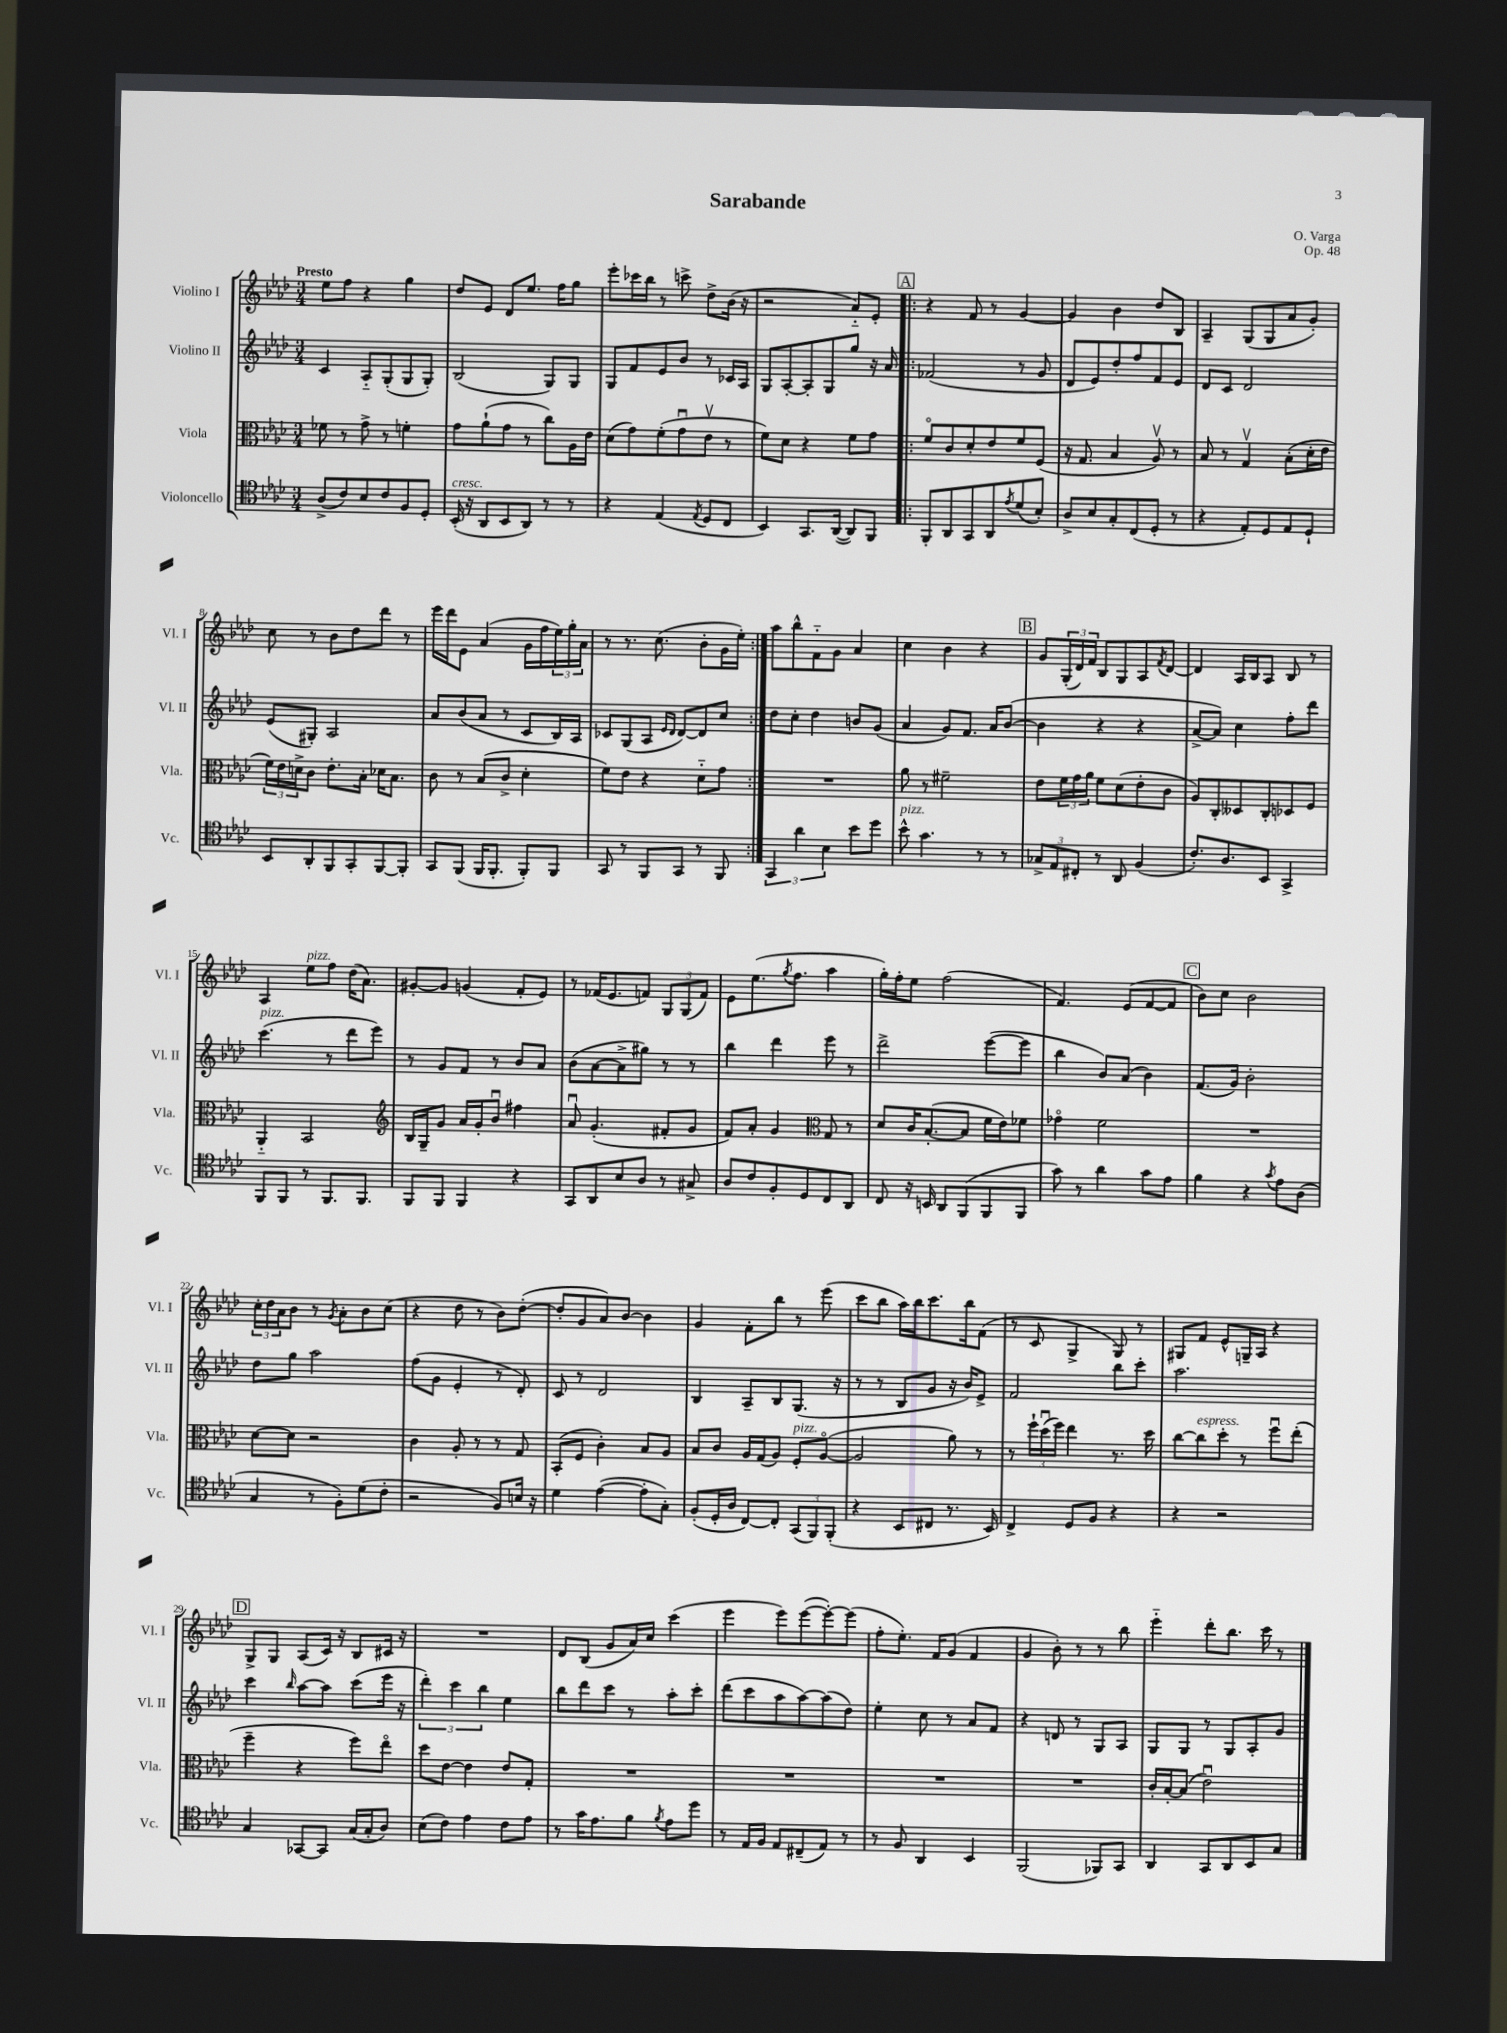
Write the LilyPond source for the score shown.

\header { title = "Sarabande" composer = "O. Varga" opus = "Op. 48" }
<<
\new StaffGroup <<
\new Staff = "s0" \with { instrumentName = "Violino I" shortInstrumentName = "Vl. I" } {
    \clef treble \key aes \major \numericTimeSignature \time 3/4 \tempo "Presto"
    ees''8 f''8 r4 g''4 |
    des''8 ees'8 des'8 ees''8. f''16 g''8 |
    ees'''8-. ces'''16 bes''16 r8 c'''8-> des''8-> bes'16( r16 |
    r2 aes'8-_) ees'8-. |
    \repeat volta 2 { \mark \markup { \box "A" } r4 f'8 r8 g'4~ |
    g'4 bes'4 des''8 bes8 |
    aes4-- g8( g8 aes'8 g'8-.) |
    c''8 r8 bes'8 des''8 des'''8 r8 |
    ees'''16 des'''16 ees'8 aes'4( g'16 f''16 \tuplet 3/2 { ees''16) g''16-. aes'16 } |
    r8 r8. c''8.( bes'8-. g'16 ees''16-.) | }
    aes''8 bes''8-^ f'8-_ g'8 aes'4 |
    c''4 bes'4 r4 |
    \mark \markup { \box "B" } g'8 \tuplet 3/2 { g16-.( des'16) f'16 } bes8 g8 aes8 \acciaccatura { f'8 } des'8~ |
    des'4 aes16 bes16 aes8 bes8 r8 |
    aes4 ees''8^\markup { \italic "pizz." } f''8 des''16( aes'8.) |
    gis'8~-. gis'8 g'4( f'8-. ees'8) |
    r8 fes'16( ees'8. f'8) \tuplet 3/2 { g8 g8( f'8) } |
    ees'8 ees''8.( \acciaccatura { g''8 } f''8. aes''4 |
    g''16-.) f''16-. ees''8 f''2( |
    f'4.) ees'8( f'8~ f'8 |
    \mark \markup { \box "C" } bes'8) c''8 bes'2 |
    \tuplet 3/2 { c''16-. des''16 aes'16 } bes'8 r8 \acciaccatura { g'8 } aes'8-. bes'8 c''8( |
    r4 des''8 r8 bes'8) des''8~-.( |
    des''8-. g'8 aes'8) bes'8~ bes'4 |
    g'4 f'8-. bes''8 r8 ees'''8( |
    c'''8 bes''8 aes''16) bes''16 c'''8. bes''16 f'8( |
    r8 c'8 g4-> g8) r8 |
    gis8 f'8 ees'8-^ g16-- aes16 r4 |
    \mark \markup { \box "D" } g8-> g8 aes8( c'16) r16 bes8 cis'16 r16 |
    R2. |
    des'8 bes8( g'8 aes'16) c''16 c'''4( |
    ees'''4 ees'''8) ees'''8~( ees'''8~-.) ees'''8( |
    f''8-. ees''8.-.) f'16 g'8( f'4 |
    g'4 bes'8-.) r8 r8 bes''8 |
    ees'''4-_ des'''8-. bes''8. c'''16 r8 \bar "|." |
}
\new Staff = "s1" \with { instrumentName = "Violino II" shortInstrumentName = "Vl. II" } {
    \clef treble \key aes \major \numericTimeSignature \time 3/4
    c'4 aes8-_ g8-.( g8 g8-.) |
    bes2( g8) g8 |
    g8 f'8 ees'8 bes'8 r8 ces'16 aes16 |
    g8 aes8~-. aes8-. g8 g''8 r16 aes'16 |
    \repeat volta 2 { \mark \markup { \box "A" } fes'2( r8 g'8 |
    des'8 ees'8) des''8-. f''8 f'8 ees'8 |
    des'8 c'8 des'2 |
    ees'8( gis8-.) aes2 |
    aes'8 bes'8( aes'8 r8 c'8 bes16) aes16 |
    ces'8 g8( aes8 \grace { ees'16 des'16 } des'8~) des'8 c''8 | }
    des''8 c''8-. des''4 b'8 g'8( |
    aes'4 g'8) f'8. aes'16 bes'8~( |
    \mark \markup { \box "B" } bes'4 r4 r4 |
    aes'8~-> aes'8) c''4 f''8-. des'''8 |
    c'''4.^\markup { \italic "pizz." }( r8 des'''8 ees'''8) |
    r8 g'8 f'8 r8 bes'8 aes'8 |
    bes'8( aes'8~ aes'8-> gis''8) r8 r8 |
    bes''4 des'''4 ees'''8 r8 |
    des'''2-> ees'''8~( ees'''8 |
    bes''4 bes'8) aes'8( bes'4) |
    \mark \markup { \box "C" } f'8.( g'16) bes'2-. |
    des''8 g''8 aes''2 |
    f''8( g'8 ees'4-. r8 des'8-.) |
    c'8 r8 des'2 |
    bes4 aes8-- bes8 g8.( r16 |
    r8 r8 bes8 g'8 r16 bes'16) ees'8-> |
    f'2 bes''8 c'''8-. |
    aes''2. |
    \mark \markup { \box "D" } c'''4 \grace { bes''16 } aes''8~ aes''8 c'''8( ees'''16 r16 |
    \tuplet 3/2 { des'''4-.) c'''4 bes''4 } ees''4 |
    bes''8 des'''8 c'''8 r8 aes''8-. c'''8-. |
    des'''8( c'''8 aes''8 aes''8~) aes''8( des''8) |
    ees''4-. c''8 r8 aes'8 f'8 |
    r4 d'8 r8 g8 aes8 |
    g8 g8 r8 g8 aes8-. g'8 \bar "|." |
}
\new Staff = "s2" \with { instrumentName = "Viola" shortInstrumentName = "Vla." } {
    \clef alto \key aes \major \numericTimeSignature \time 3/4
    fes'8 r8 g'8-> r8 f'4-. |
    g'8 aes'8-!( g'8 r8 c''8) aes16 ees'16 |
    des'8( g'8) f'8-.( g'8\downbow ees'8\upbow r8 |
    f'8) des'8 r4 f'8 g'8 |
    \repeat volta 2 { \mark \markup { \box "A" } f'8\flageolet c'8 des'8-. ees'8 f'8 f8( |
    r16 g8. bes4 aes8\upbow) r8 |
    bes8 r8 g4\upbow bes8-.( des'16-. ees'16 |
    \tuplet 3/2 { f'16) ees'16 d'16-> } c'8 ees'8.-. bes16-. des'16 bes8. |
    c'8 r8 bes8( c'8-> des'4-. |
    f'8) ees'8 r4 des'8-_ g'8 | }
    R2. |
    aes'8 r8 fis'2-- |
    \mark \markup { \box "B" } ees'8 \tuplet 3/2 { f'16 g'16 aes'16 } f'8 des'8( ees'8-. c'8 |
    aes8) c8-. deses8 c8-. des8 f8 |
    aes,4-_ bes,2 |
    \clef treble bes16 g16-- g'8 aes'16 g'16-. bes'8\downbow fis''4 |
    aes'8\downbow g'4.-.( fis'8-. g'8 |
    f'8) aes'8-. g'4 \clef alto g8 r8 |
    des'8 c'16 bes8.~-.( bes8 f'16 ees'16) fes'8 |
    ges'4\flageolet f'2 |
    \mark \markup { \box "C" } R2. |
    des'8~ des'8 r2 |
    c'4 aes8-. r8 r8 g8 |
    bes,8-.( f8 c'4-.) bes8 aes8 |
    bes8 c'8 aes16 g16( aes8) f8-.^\markup { \italic "pizz." } aes8~\flageolet( |
    aes2 aes'8) r8 |
    r8 \tuplet 3/2 { f''16-! des''16\downbow( f''16) } ees''4 r8. des''16 |
    c''8~ c''8^\markup { \italic "espress." } des''8-. r8 f''8\downbow ees''8-.( |
    \mark \markup { \box "D" } f''4-- r4 f''8) ees''8\flageolet |
    des''8 ees'8~ ees'4 ees'8 g8-. |
    R2. |
    R2. |
    R2. |
    R2. |
    c'16-. bes16~-. bes8( ees'2\downbow) \bar "|." |
}
\new Staff = "s3" \with { instrumentName = "Violoncello" shortInstrumentName = "Vc." } {
    \clef tenor \key aes \major \numericTimeSignature \time 3/4
    aes8->( c'8) bes8 c'8 f8 des8-. |
    bes,16-.^\markup { \italic "cresc." }( r16 aes,8 bes,8 aes,8) r8 r8 |
    r4 ees4( \acciaccatura { ees8 } des8 c8 |
    bes,4) g,8. aes,16~( aes,8) f,8 |
    \repeat volta 2 { \mark \markup { \box "A" } f,8-. aes,8 g,8 aes,8 \acciaccatura { ees'8 } des'8( bes8-.) |
    aes8-> bes8 g8-. c8( des8-. r8 |
    r4 ees8-.) des8 ees8 des8-! |
    bes,8 aes,8-. f,8 g,8-. f,8~ f,8-. |
    g,8 f,8( f,16 f,8.-. f,8-.) f,8 |
    g,8 r8 f,8 g,8 r8 f,8 | }
    \tuplet 3/2 { g,4 aes'4 bes4 } bes'8 des''8 |
    bes'8-^^\markup { \italic "pizz." } g'4. r8 r8 |
    \mark \markup { \box "B" } \tuplet 3/2 { ges8-> ees8 cis8-. } r8 aes,8 f4( |
    c'8.-.) aes8. bes,8 g,4-> |
    f,8 f,8 r8 f,8. f,8. |
    f,8 f,8 f,4 r4 |
    g,8 aes,8 bes8 aes8 r8 gis8-> |
    aes8 c'8 f8-. des8 c8 aes,8 |
    c8 r16 b,16 aes,8 f,8( f,8 f,8 |
    g'8) r8 aes'4 g'8 ees'8 |
    \mark \markup { \box "C" } f'4 r4 \acciaccatura { g'8 } ees'8 aes8( |
    g4 r8 f8-.) des'8( c'8-. |
    r2 f8) b16 r16 |
    des'4 ees'4~( ees'8-. g8-.) |
    f8-.( des16-. aes16 c8~) c8-. \tuplet 3/2 { g,8( f,8) f,8-.( } |
    r4 bes,8 cis8 r8. bes,16) |
    c4-> des8 f8 r4 |
    r4 r2 |
    \mark \markup { \box "D" } g4 ges,8~ ges,8 g16( g16-. aes8) |
    bes8( c'8) ees'4 c'8 ees'8 |
    r8 g'16 ees'8. f'8 \acciaccatura { f'8 } ees'8 des''8 |
    r8 ees16 f16 ees8 cis8--( ees8) r8 |
    r8 f8 aes,4 bes,4 |
    f,2( fes,8) g,8 |
    aes,4 g,8 aes,8 bes,8 g8 \bar "|." |
}
>>
>>
